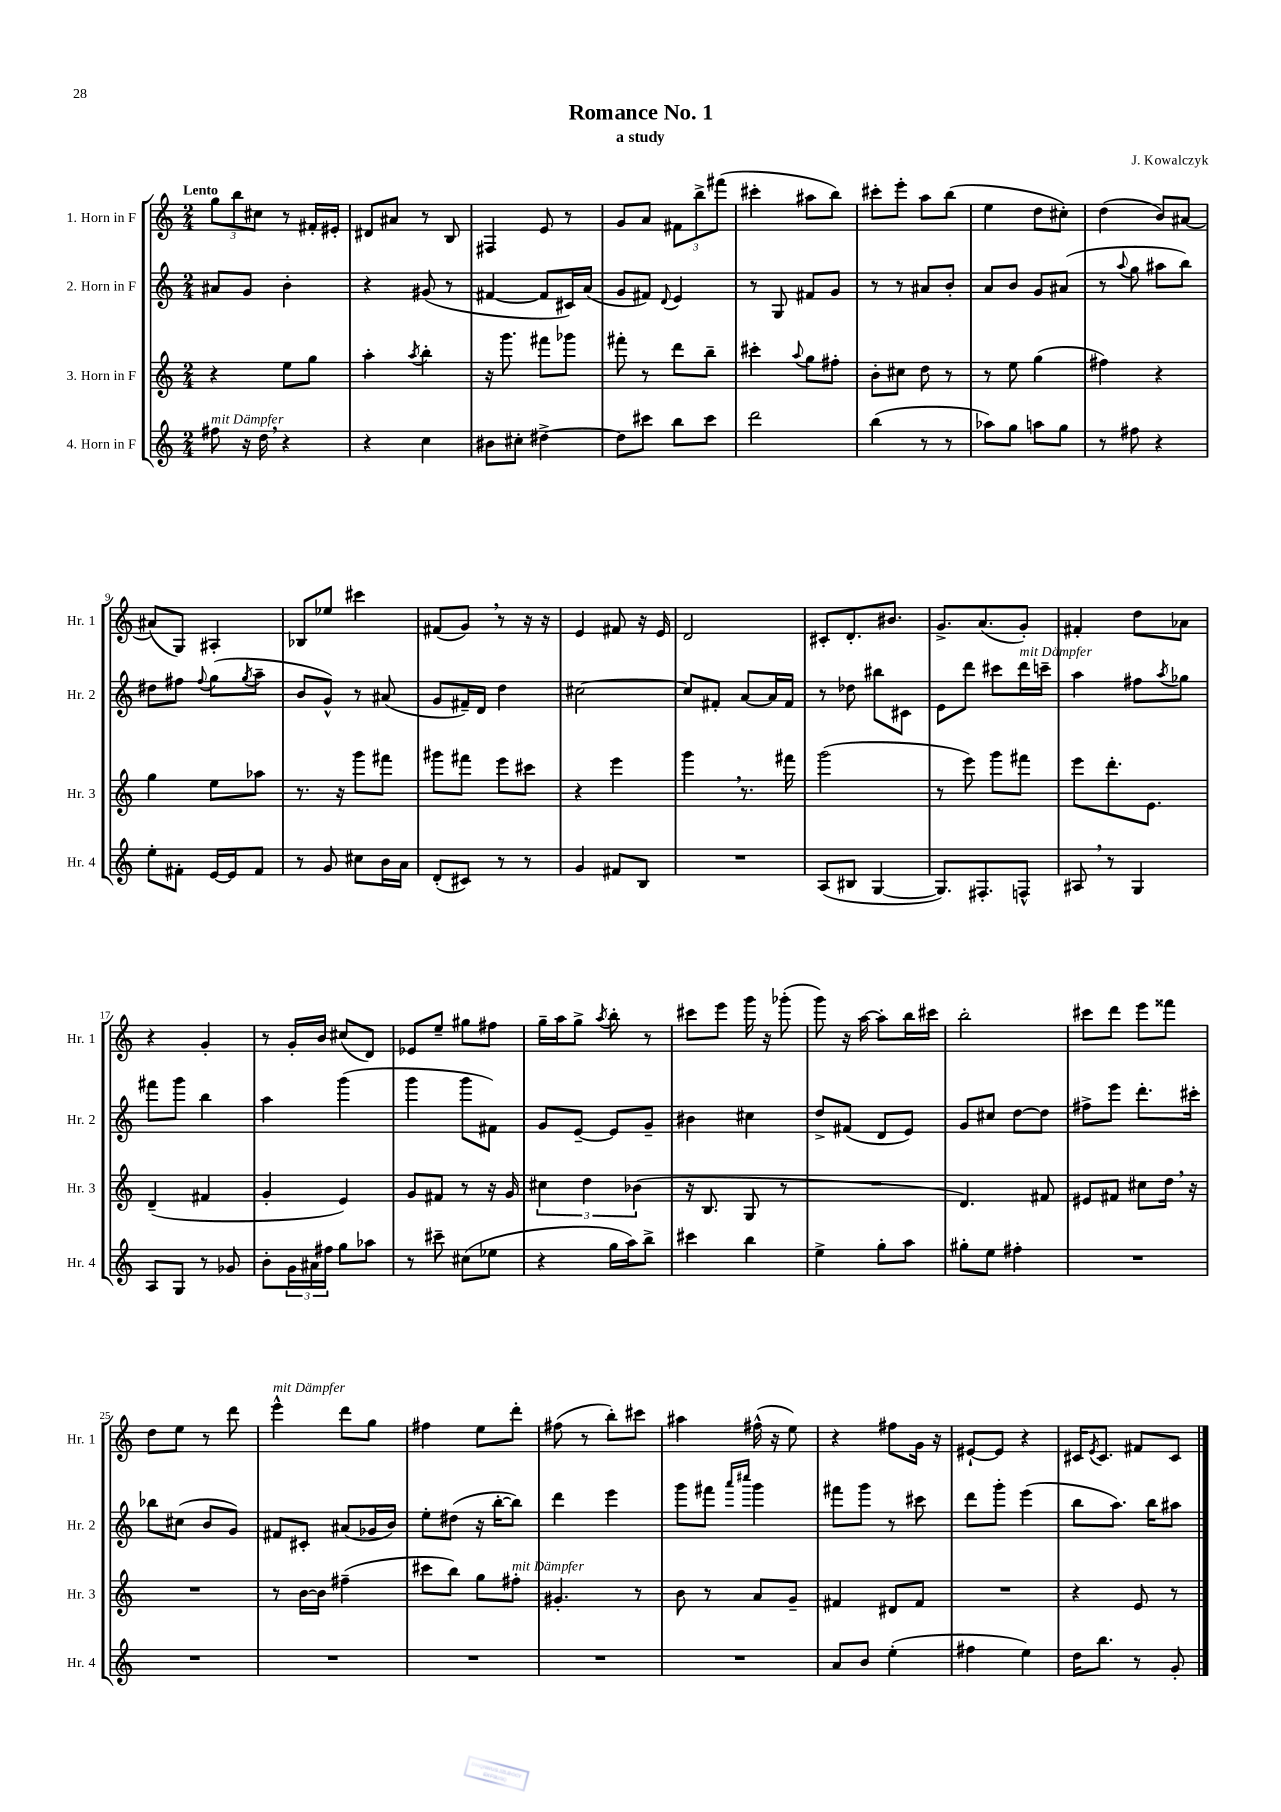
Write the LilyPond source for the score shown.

\header { title = "Romance No. 1" composer = "J. Kowalczyk" subtitle = "a study" }
<<
\new StaffGroup <<
\new Staff = "s0" \with { instrumentName = "1. Horn in F" shortInstrumentName = "Hr. 1" } {
    \clef treble \key c \major \numericTimeSignature \time 2/4 \tempo "Lento"
    \tuplet 3/2 { g''8 b''8 cis''8 } r8 fis'16-. eis'16-. |
    dis'8 ais'8 r8 b8 |
    fis4 e'8 r8 |
    g'8 a'8 \tuplet 3/2 { fis'8 b''8-> fis'''8( } |
    cis'''4-. ais''8 b''8) |
    cis'''8-. e'''8-. a''8 b''8( |
    e''4 d''8 cis''8-.) |
    d''4( b'8) ais'8~ |
    ais'8( g8) ais4-. |
    bes8 ees''8 cis'''4 |
    fis'8( g'8) \breathe r8 r16 r16 |
    e'4 fis'8 r16 e'16 |
    d'2 |
    cis'8-. d'8.-. bis'8. |
    g'8.-> a'8.( g'8-.) |
    fis'4-. d''8 aes'8 |
    r4 g'4-. |
    r8 g'16-. b'16 cis''8( d'8) |
    ees'8 e''8-- gis''8 fis''8 |
    g''16-- a''16 g''8-> \acciaccatura { a''8 } b''8-. r8 |
    cis'''8 e'''8 g'''16 r16 ges'''8-.( |
    g'''8) r16 a''16~ a''8-. b''16 cis'''16 |
    b''2-. |
    cis'''8 d'''8 e'''8 fisis'''8 |
    d''8 e''8 r8 d'''8 |
    e'''4-^^\markup { \italic "mit Dämpfer" } d'''8 g''8 |
    fis''4 e''8 d'''8-. |
    fis''8( r8 b''8-.) cis'''8 |
    ais''4 fis''16-^( r16 e''8) |
    r4 fis''8 g'16 r16 |
    eis'8~-! eis'8 r4 |
    cis'16 \acciaccatura { e'8 } cis'8. fis'8 cis'8 \bar "|." |
}
\new Staff = "s1" \with { instrumentName = "2. Horn in F" shortInstrumentName = "Hr. 2" } {
    \clef treble \key c \major \numericTimeSignature \time 2/4
    ais'8 g'8 b'4-. |
    r4 gis'8( r8 |
    fis'4~ fis'8 cis'16) a'16( |
    g'8 fis'8) \appoggiatura { d'8 } e'4 |
    r8 g8 fis'8 g'8 |
    r8 r8 ais'8 b'8-. |
    a'8 b'8 g'8 ais'8( |
    r8 \appoggiatura { a''8 } g''8 ais''8 b''8) |
    dis''8 fis''8 \appoggiatura { fis''8 } g''8( \acciaccatura { g''8 } a''8-- |
    b'8 g'8-^) r8 ais'8( |
    g'8 fis'16--) d'16 d''4 |
    cis''2~ |
    cis''8 fis'8-. a'8~ a'16 fis'16 |
    r8 des''8 bis''8 cis'8 |
    e'8 d'''8 cis'''8 d'''16^\markup { \italic "mit Dämpfer" } c'''16-- |
    a''4 fis''8 \acciaccatura { a''8 } ges''8 |
    fis'''8 g'''8 b''4 |
    a''4 g'''4( |
    g'''4 g'''8 fis'8) |
    g'8 e'8~-- e'8 g'8-- |
    bis'4 cis''4 |
    d''8-> fis'8( d'8 e'8) |
    g'8 cis''8 d''8~ d''8 |
    fis''8-> e'''8 d'''8.-. cis'''16-. |
    bes''8 cis''8( b'8 g'8) |
    fis'8 cis'8-. ais'8( ges'16 b'16) |
    e''8-. dis''8( r16 b''16~-. b''8) |
    d'''4 e'''4 |
    g'''8 fis'''8 \grace { a'''16 cis''''16 } g'''4 |
    fis'''8 g'''8 r8 cis'''8 |
    d'''8 g'''8-. e'''4( |
    b''8 a''8.) b''16 ais''8 \bar "|." |
}
\new Staff = "s2" \with { instrumentName = "3. Horn in F" shortInstrumentName = "Hr. 3" } {
    \clef treble \key c \major \numericTimeSignature \time 2/4
    r4 e''8 g''8 |
    a''4-. \acciaccatura { a''8 } b''4-. |
    r16 g'''8. fis'''8 ges'''8 |
    fis'''8-. r8 d'''8 b''8-- |
    cis'''4-. \appoggiatura { a''8 } g''8 fis''8-. |
    b'8-. cis''8 d''8 r8 |
    r8 e''8 g''4( |
    fis''4) r4 |
    g''4 e''8 aes''8 |
    r8. r16 g'''8 fis'''8 |
    gis'''8 fis'''8 e'''8 cis'''8 |
    r4 e'''4 |
    g'''4 \breathe r8. fis'''16 |
    g'''2( |
    r8 e'''8) g'''8 fis'''8 |
    e'''8 d'''8.-. e'8. |
    d'4--( fis'4 |
    g'4-. e'4) |
    g'8 fis'8 r8 r16 g'16 |
    \tuplet 3/2 { cis''4 d''4 bes'4( } |
    r16 b8. g8 r8 |
    R2 |
    d'4.) fis'8 |
    eis'8 fis'8 cis''8 d''16 \breathe r16 |
    R2 |
    r8 b'16~ b'16 fis''4--( |
    cis'''8 b''8) g''8 fis''8-.^\markup { \italic "mit Dämpfer" } |
    gis'4.-. r8 |
    b'8 r8 a'8 g'8-- |
    fis'4 dis'8 fis'8 |
    R2 |
    r4 e'8 r8 \bar "|." |
}
\new Staff = "s3" \with { instrumentName = "4. Horn in F" shortInstrumentName = "Hr. 4" } {
    \clef treble \key c \major \numericTimeSignature \time 2/4
    fis''8^\markup { \italic "mit Dämpfer" } r16 d''16 \breathe r4 |
    r4 c''4 |
    bis'8 cis''8-. dis''4~-> |
    dis''8 cis'''8 b''8 cis'''8 |
    d'''2 |
    b''4( r8 r8 |
    aes''8) g''8 a''8 g''8 |
    r8 fis''8 r4 |
    e''8-. fis'8-. e'16~ e'16 fis'8 |
    r8 g'8 cis''8 b'16 a'16 |
    d'8-.( cis'8) r8 r8 |
    g'4 fis'8 b8 |
    R2 |
    a8( bis8 g4~ |
    g8.) fis8.-. f8-^ |
    ais8 \breathe r8 g4 |
    a8 g8 r8 ges'8 |
    b'8-. \tuplet 3/2 { g'16 ais'16 fis''16 } g''8 aes''8 |
    r8 cis'''8-- cis''8( ees''8 |
    r4 g''16 a''16) b''8-> |
    cis'''4 b''4 |
    e''4-> g''8-. a''8 |
    gis''8-. e''8 fis''4-. |
    R2 |
    R2 |
    R2 |
    R2 |
    R2 |
    R2 |
    a'8 b'8 e''4-.( |
    fis''4 e''4) |
    d''16 b''8. r8 g'8-. \bar "|." |
}
>>
>>
